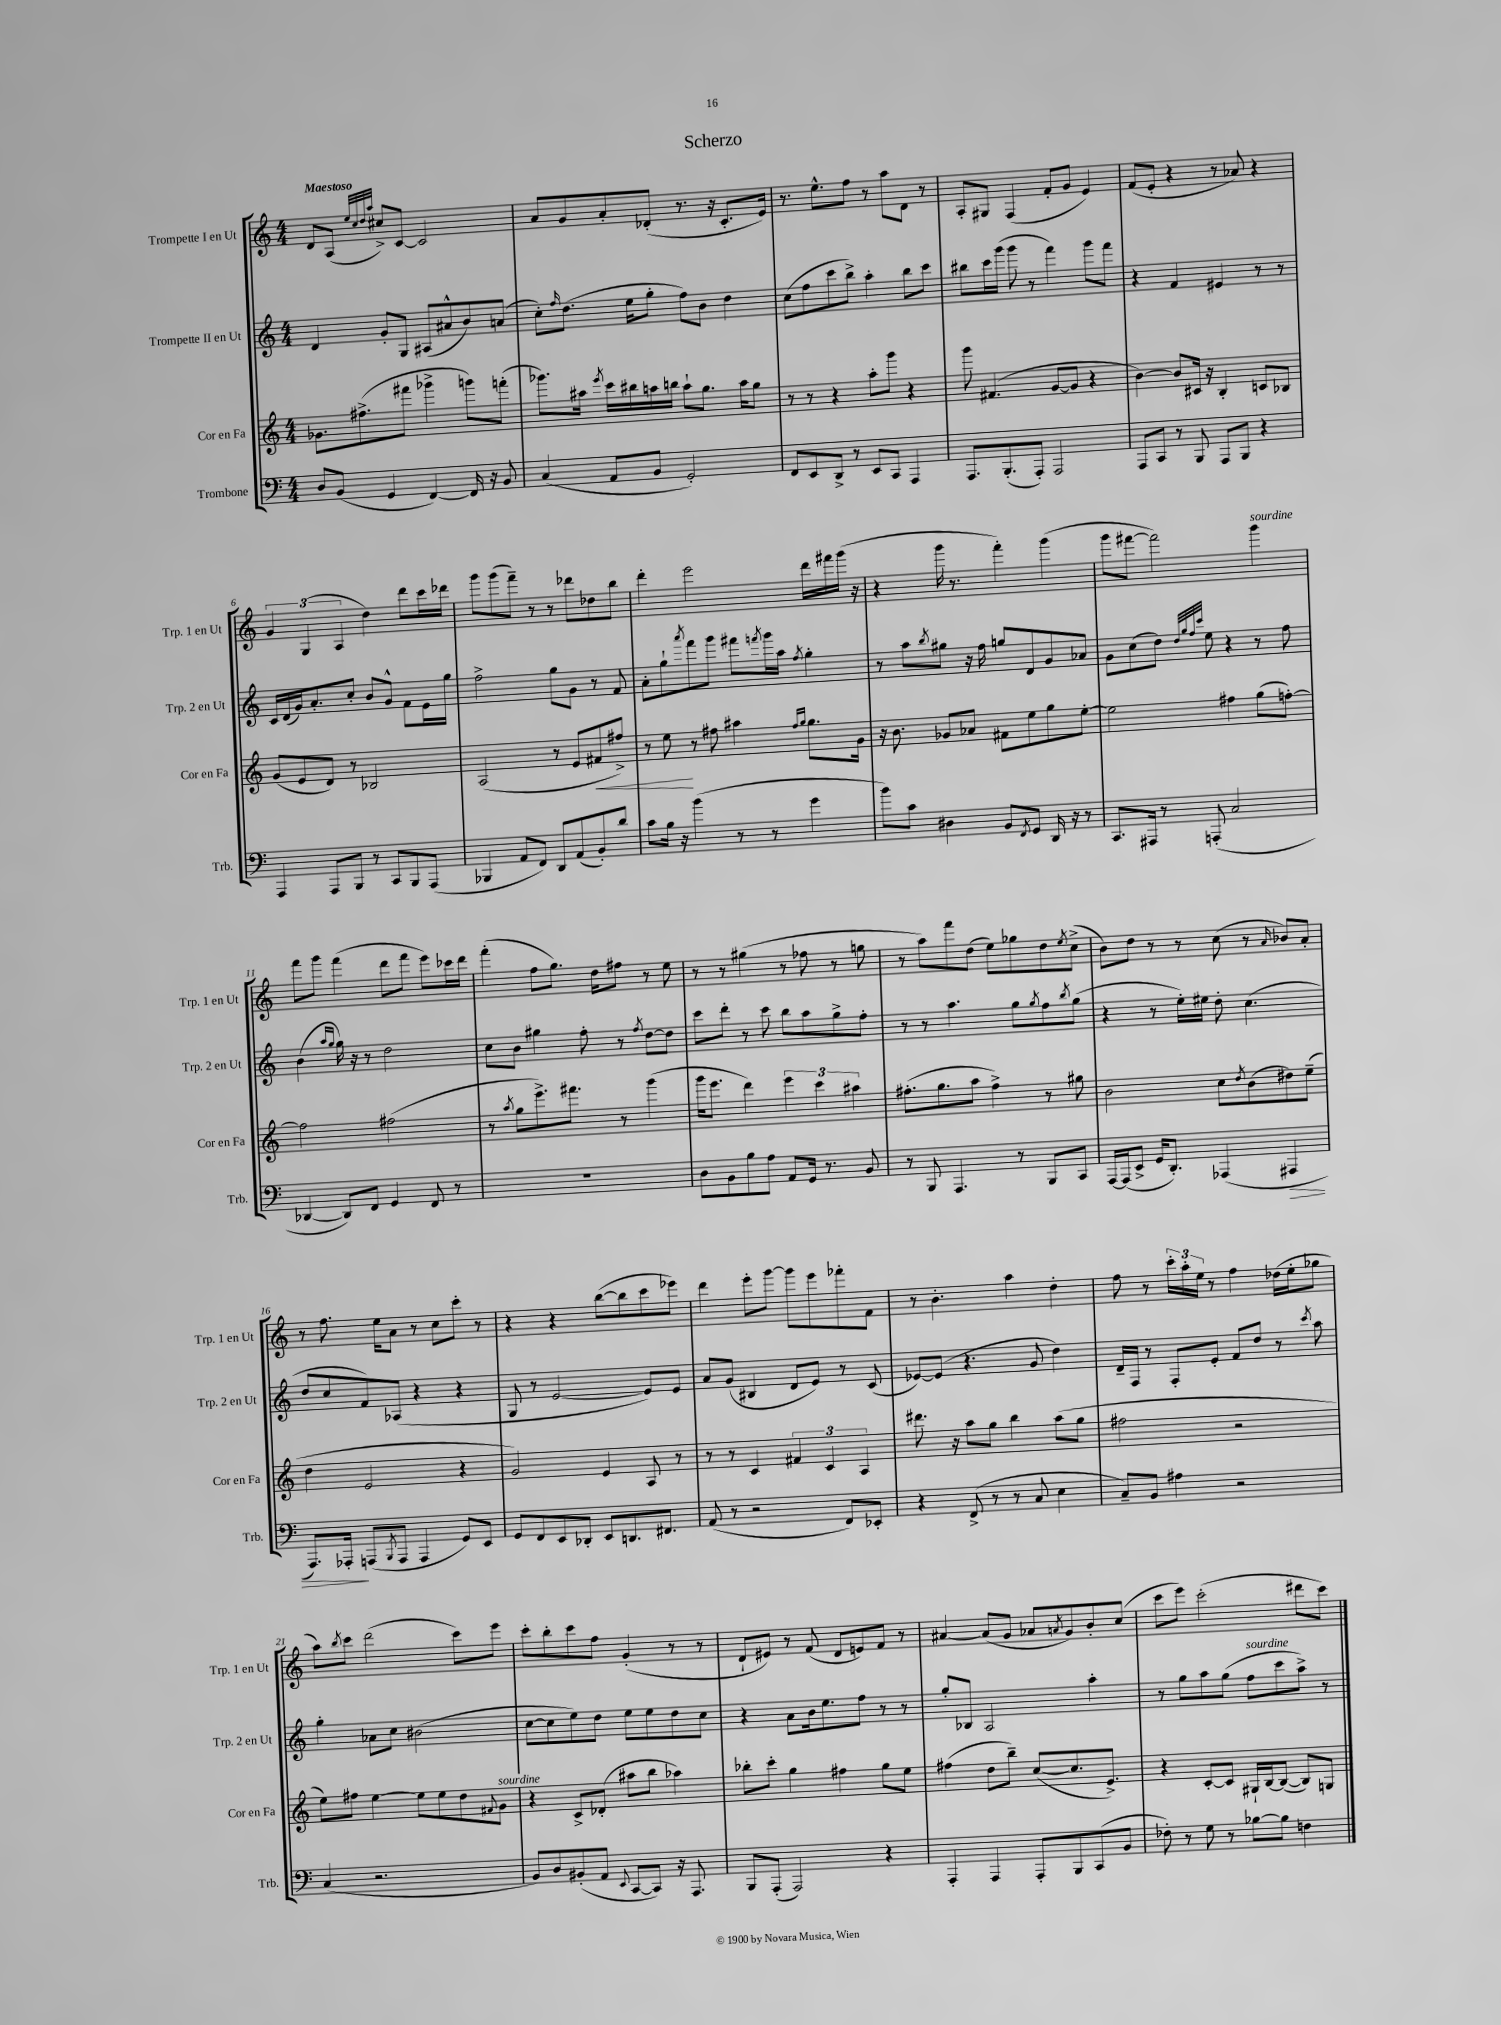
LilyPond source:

\header { title = "Scherzo" }
<<
\new StaffGroup <<
\new Staff = "s0" \with { instrumentName = "Trompette I en Ut" shortInstrumentName = "Trp. 1 en Ut" } {
    \clef treble \key c \major \numericTimeSignature \time 4/4 \tempo "Maestoso"
    d'8 a8( \grace { e''32 c''32 d''32 a''32 } cis''8->) c'8~ c'2 |
    a'8 g'8 a'8-. des'8-.( r8. r16 c'8.-. e'16) |
    r8. e''8.-^ f''8 r8 a''8 d'8 r8 |
    a8-. gis8 f4( f'8-. g'8 e'4) |
    f'8( e'8-. r4 r8 aes'8) r4 |
    \tuplet 3/2 { g'4 g4( a4 } d''4) d'''8 c'''16 des'''16 |
    g'''8 g'''8( f'''8--) r8 r8 des'''8 des''8 b''8 |
    d'''4-. e'''2 d'''16 fis'''16 g'''16( r16 |
    r4 g'''16 r8. f'''4-.) g'''4( |
    g'''8 fis'''8~ fis'''2) g'''4^\markup { \italic "sourdine" } |
    f'''8 g'''8 f'''4( d'''8 f'''8 e'''8) ces'''16 d'''16 |
    f'''4-.( f''8 g''8.) d''16 fis''8 r8 e''8 |
    r8 r8 gis''4( r8 fes''8 r8 g''8 |
    r8 a''8) f'''8 d''8( e''8) ges''8 d''8 \acciaccatura { e''8 } c''8->( |
    b'8) d''8 r8 r8 c''8( r8 \grace { a'16 } bes'8) a'8-. |
    r8 f''8. e''16 a'8 r8 c''8 c'''8-. r8 |
    r4 r4 b''8~( b''8 c'''8 ees'''8) |
    d'''4 e'''8-. g'''8~ g'''8 e'''8 fes'''8-. f'8 |
    r8 b'4.-. a''4 d''4-. |
    f''8 r8 \tuplet 3/2 { c'''16-. a''16-. e''16 } r8 f''4 des''16( e''16-. ges''8 |
    a''8) \acciaccatura { b''8 } c'''8 d'''2( c'''8) e'''8 |
    c'''8-. b''8-. c'''8 f''8 g'4-.( r8 r8 |
    d'8-! eis'8) r8 f'8( d'8 e'8) f'8 r8 |
    ais'4~ ais'8( g'8 aes'8 \acciaccatura { a'8 } g'8) b'8-. c''8( |
    c'''8 e'''8) c'''2-.( dis'''8 c'''8) \bar "|." |
}
\new Staff = "s1" \with { instrumentName = "Trompette II en Ut" shortInstrumentName = "Trp. 2 en Ut" } {
    \clef treble \key c \major \numericTimeSignature \time 4/4
    d'4 g'8-. g8 ais8( ais'8-^ b'8) a'8( |
    c''8-.) \grace { f''16 } d''8.( e''16 g''8-. f''8) b'8 d''4 |
    c''8( f''8 c'''8 b''8->) a''4-. b''8 c'''8 |
    bis''8 c'''16 g'''16( g'''8 r8 f'''4) g'''8 f'''8 |
    r4 f'4 eis'4 r8 r8 |
    c'16 d'16( g'16) a'8.-. c''8-. b'8 g'8-^ f'8 e'16 g''16 |
    f''2-> g''8 g'8 r8 f'8 |
    a'8-. g''8-! \acciaccatura { a'''8 } f'''8 g'''8 fis'''8 \acciaccatura { f'''8 } g'''16 a''16 \acciaccatura { f''8 } g''4-. |
    r8 a''8 \acciaccatura { b''8 } gis''8 r16 f''16 g''8 d'8 g'8 aes'8 |
    g'8 c''8( d''8) \grace { d''32 g''32 f''32 c'''32 } e''8 r4 r8 f''8 |
    b'4( \grace { a''16 g''16 } g''16) r16 r8 d''2 |
    c''8 b'8 gis''4 f''8-. r8 \acciaccatura { f''8 } d''8~ d''8 |
    c'''8 d'''8-. r8 c'''8 b''8 a''8 g''8-> f''8-. |
    r8 r8 a''4. g''8 \acciaccatura { g''8 } f''8 \acciaccatura { b''8 } g''8( |
    r4 r8 e''16-.) eis''16 d''8-. c''4.( |
    d''8 c''8 f'8) aes8( r4 r4 |
    g8 r8 e'2~ e'8) e'8 |
    a'8 g'8( bis4 d'8 e'8) r8 c'8( |
    ees'8~) ees'8( r4. g'8 d''4) |
    d'16-- f16 r8 f8-. e'8-. f'8 d''8 r8 \acciaccatura { c'''8 } a''8 |
    g''4-. aes'8 c''8 bis'2( |
    c''8~ c''8 e''8) d''8 e''8 e''8 d''8 c''8 |
    r4 a'8 b'16 e''8. f''8 r8 r8 |
    g''8-. bes8 a2 a''4-. |
    r8 g''8 a''8 g''8( f''8^\markup { \italic "sourdine" } c'''8 a''8->) r8 \bar "|." |
}
\new Staff = "s2" \with { instrumentName = "Cor en Fa" shortInstrumentName = "Cor en Fa" } {
    \clef treble \key c \major \numericTimeSignature \time 4/4
    ges'8. fis''8.->( fis'''8 ges'''4-> g'''8) f'''8-.( |
    ges'''8.) ais''16 \acciaccatura { e'''8 } c'''16 bis''16 a''16 b''16 a''8-! g''8. a''16 g''8 |
    r8 r8 r4 a''8-. g'''8 r4 |
    g'''8 fis'4.( g'8~ g'8 r4 |
    b'4~) b'8 cis'16 r16 b4-. c'8 bes8 |
    g'8( e'8 d'8) r8 bes2 |
    a2( r8 e'8 fis'8\< fis''8->) |
    r8 e''8\! r8 fis''8 ais''4 \grace { fis''16 g''16 } g''8. g'16 |
    r16 b'8. ges'8 aes'8 fis'8 e''8 g''8 e''8~-. |
    e''2 fis''4 g''8( f''8~-.) |
    f''2 fis''2( |
    r8 \acciaccatura { a''8 } g''8 e'''8.->) fis'''8. r8 g'''4( |
    g'''16 e'''8. d'''4) \tuplet 3/2 { e'''4 c'''4 ais''4 } |
    fis''8.-.( g''8. a''8 fis''4->) r8 gis''8 |
    b'2 c''8 \acciaccatura { d''8 } b'8( dis''8) e''8--( |
    d''4 e'2 r4 |
    g'2) e'4 a8 r8 |
    r8 r8 c'4 \tuplet 3/2 { fis'4 c'4 a4 } |
    dis'''8. r16 a''8 g''8 b''4 a''8( g''8 |
    fis''2 r2 |
    e''8) fis''8 e''4~ e''8 e''8 d''8 \appoggiatura { fis'8 } g'8^\markup { \italic "sourdine" } |
    r4 c'8-> des'8-.( ais''8 b''8 aes''4) |
    bes''8-. c'''8-. g''4 fis''4 g''8 e''8 |
    fis''4( d''8 b''8--) c''8~( c''8. e'8.->) |
    r4 c'8~-. c'8 gis16-! b16~ b8~( b8) g8 \bar "|." |
}
\new Staff = "s3" \with { instrumentName = "Trombone" shortInstrumentName = "Trb." } {
    \clef bass \key c \major \numericTimeSignature \time 4/4
    d8 b,8( g,4 f,4~) f,16 r16 b,8 |
    c4( a,8 b,8 g,2-.) |
    f,8 e,8 d,8-> r8 e,8 c,8 a,,4 |
    a,,8. b,,8.-.( a,,8-.) a,,2 |
    a,,8 c,8 r8 b,,8 a,,8 b,,8 r4 |
    a,,4 a,,8 b,,8 r8 c,8 b,,8 a,,8( |
    bes,,4 a,8 f,8) d,8 a,8( b,8-.) d'8 |
    c'8 b16 r16 b'4( r8 r8 g'4 |
    b'8) c'8 dis4 b,8 \acciaccatura { f,8 } g,8 d,16 r16 r8 |
    c,8. ais,,16 r8 a,,8-.( c2 |
    des,4~ des,8) f,8 g,4 f,8 r8 |
    R1 |
    d8 b,8 b8 a8 a,8 g,16 r8. b,8 |
    r8 b,,8 a,,4. r8 b,,8 c,8 |
    a,,16~ a,,16( e,8-> g,16 d,8.-.) aes,,4( ais,,4\> |
    a,,8.) aes,,16-.\! a,,8( \acciaccatura { b,,8 } a,,8 a,,4 g,8) e,8 |
    g,8 f,8 e,8 des,8-. e,8 d,8. fis,8. |
    a,8( r8 r2 f,8) ees,8-. |
    r4 f,8->( r8 r8 c8 e4 |
    c8--) b,8 ais4 r2 |
    c4( r2. |
    b,8) d8 bis,8-.( a,8 \appoggiatura { e,8 } c,8~ c,8) r16 a,,8. |
    b,,8 a,,8-.( a,,2) r4 |
    a,,4-. a,,4 a,,8-. b,,8 c,8( b,8 |
    fes8-.) r8 g8 r8 bes8~ bes8 f4 \bar "|." |
}
>>
>>
